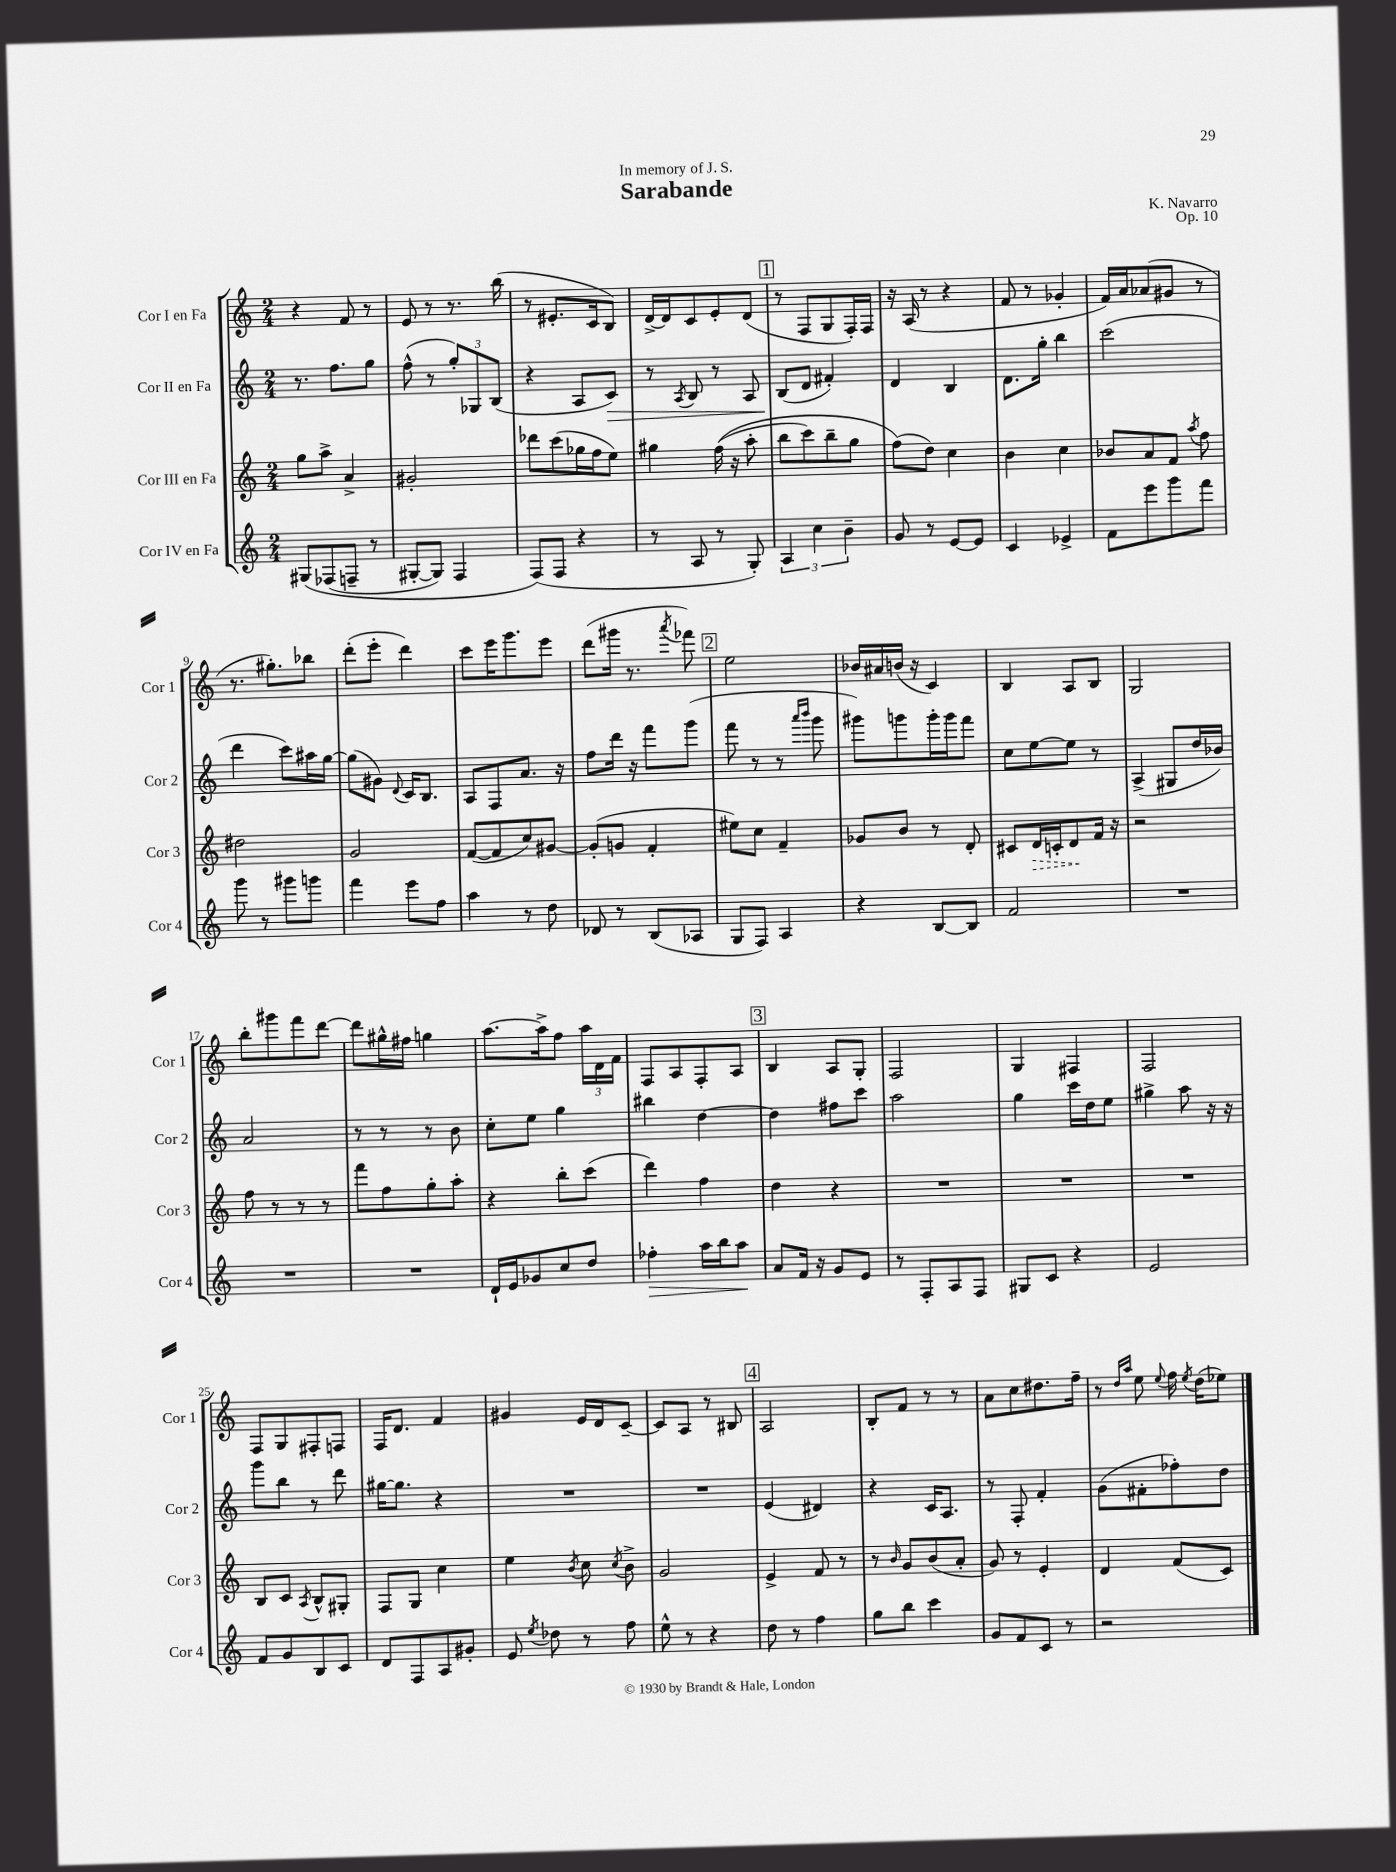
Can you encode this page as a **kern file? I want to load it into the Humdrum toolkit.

**kern	**kern	**kern	**kern
*staff4	*staff3	*staff2	*staff1
*clefG2	*clefG2	*clefG2	*clefG2
*k[]	*k[]	*k[]	*k[]
*M2/4	*M2/4	*M2/4	*M2/4
&(8G#/L	8gg\L	8.r	4r
(8F-/	8aa^\J	.	.
.	.	8.ff\L	.
8F~/J	4a^/	.	8f/
8r	.	8gg\J	8r
=	=	=	=
[8G#'/L	2g#'/	(8ff^^\	8e/
8G#/]J)	.	8r	8r
4F/	.	12gg'/L)	8.r
.	.	12G-/	.
.	.	(12B/J	.
.	.	.	(16bb\
=	=	=	=
(8F/L&)	8ddd-\L	4r	8r
8F/J	(8ccc\	.	8.e#'/L
4r	16gg-\L	8A/L	.
.	16ff\J	.	16c/k
.	8ee\J)	8c/J)	8B/J)
=	=	=	=
8r	4gg#\	8r	[16d^/LL
.	.	.	16d/]J
.	.	8qA/	.
8A/	.	8B/	8c/
8r	&((16ff\	8r	8e'/
.	16r	.	.
8G'/)	8aa'\	8A/	(8d/J
=	=	=	=
6A/	8bb\L	(8B/L	8r
.	8ccc\)	8d/J	8F/L
6cc\	.	.	.
.	8bb~\	4f#'/)	8G/
6b~\	.	.	.
.	8gg\J	.	16F'/L)
.	.	.	16F/JJ
=	=	=	=
8g/	(8ff\L&)	4d/	16r
.	.	.	(16A/
8r	8dd\J)	.	8r
[8e/L	4cc\	4B/	4r
8e/]J	.	.	.
=	=	=	=
4c/	4b\	8.d\L	8f/
.	.	.	8r
.	.	16gg'\Jk	.
4e-^/	4cc\	4bb\	4g-'/
=	=	=	=
8f\L	8b-/L	(2ccc\	16f/LL)
.	.	.	16a/J
8eee\	8a/	.	(8a-/
8ggg\	8f/J	.	8g#/J
.	8qaa/	.	.
8fff\J	8ff\	.	8r
=	=	=	=
8ggg\	2dd#\	4ddd\	8.r
8r	.	.	.
.	.	.	8.gg#'\L)
8ggg#\L	.	8ccc\L)	.
8ggg\J	.	16aa#\L	8bb-\J
.	.	[16gg\JJ	.
=	=	=	=
4fff\	2g/	(8gg\]L	(8ddd'\L
.	.	8g#\J)	8eee'\J
.	.	8qqd/	.
8eee\L	.	16c/LK	4ddd\)
.	.	8.B/J	.
8ff\J	.	.	.
=	=	=	=
4aa\	([8f/L	8A/L	8ccc\L
.	8f/]	8F/	16eee\K
.	.	.	8.ggg\
8r	8cc/)	8.a/J	.
8dd\	[8g#/J	.	8eee\J
.	.	16r	.
=	=	=	=
8d-/	(8g#'/]L	8ff\L	(8ddd\L
8r	8g/J	16ddd\Jk	16ggg#\Jk
.	.	16r	8.r
(8B/L	4f'/	8fff\L	.
.	.	.	8qaaa/
8A-/J	.	(8ggg\J	8fff-\)
=	=	=	=
8G/L	8ee#\L)	8fff\	2ee\
8F/J)	8cc\J	8r	.
4A/	4f~/	8r	.
.	.	16qqaaa/LL	.
.	.	16qqbbb/JJ	.
.	.	8ggg\	.
=	=	=	=
4r	8g-/L	8ggg#\L)	16b-/LL
.	.	.	16a#/
.	8b/J	8ggg\	(16b/JJ
.	.	.	16r
[8B/L	8r	16ggg'\L	4c/)
.	.	16ggg\J	.
8B/]J	8d'/	8fff\J	.
=	=	=	=
2f/	8c#/L	8cc\L	4B/
.	16d/L	[8ee\	.
.	16c'/J	.	.
.	8d/	8ee\]J	8A/L
.	16f/Jk	8r	8B/J
.	16r	.	.
=	=	=	=
2r	2r	(4A^/	2G/
.	.	8G#/L	.
.	.	16dd/L	.
.	.	16b-/JJ)	.
=	=	=	=
2r	8ff\	2a/	8bb'\L
.	8r	.	8ggg#\
.	8r	.	8fff\
.	8r	.	[8ddd\J
=	=	=	=
2r	8fff\L	8r	8ddd\]L
.	8ff\	8r	16gg#^^\L
.	.	.	16ff#\JJ
.	8gg'\	8r	4gg\
.	8aa'\J	8b\	.
=	=	=	=
16d`/LL	4r	8cc'\L	[8.aa\L
16e/J	.	.	.
8g-/	.	8ee\J	.
.	.	.	16aa^\]k
8cc/	8bb'\L	4gg\	8ff\J
8dd/J	(8ccc\J	.	24aa\LL
.	.	.	24d\
.	.	.	24f\JJ
=	=	=	=
4ff-'\	4ddd\)	4bb#\	8F/L
.	.	.	8A/
16aa\LL	4ff\	[4dd\	8F'/
16bb\J	.	.	.
8aa\J	.	.	8A/J
=	=	=	=
8a/L	4dd\	4dd\]	4B/
16f/Jk	.	.	.
16r	.	.	.
8g/L	4r	8ff#\L	8A/L
8e/J	.	8ccc\J	8G'/J
=	=	=	=
8r	2r	2aa\	2F/
8F'/L	.	.	.
8A/	.	.	.
8F/J	.	.	.
=	=	=	=
8G#/L	2r	4gg\	4G/
8c/J	.	.	.
4r	.	16ccc\LL	4F#/
.	.	16dd\J	.
.	.	8ee\J	.
=	=	=	=
2e/	2r	4gg#^\	2F/
.	.	8aa\	.
.	.	16r	.
.	.	16r	.
=	=	=	=
8f/L	8B/L	8ggg\L	8F/L
8g/	8c/J	8bb\J	8G/
.	8qA/	.	.
8B/	8B^^/L	8r	8F#'/
8c/J	8G#'/J	8ddd\	8F/J
=	=	=	=
8d/L	8F/L	[16gg#\LK	16F/LK
.	.	8.gg#\]J	8.d/J
8F/	8G/J	.	.
8A/	4cc\	4r	4f/
8g#'/J	.	.	.
=	=	=	=
8e/	4ee\	2r	4g#/
8qee/	.	.	.
8dd-\	.	.	.
.	8qb/	.	.
8r	8cc\	.	16e/LL
.	.	.	16d/J
.	8qcc/	.	.
8ff\	8b^\	.	[8c~/J
=	=	=	=
8ee^^\	2g/	2r	8c/]L
8r	.	.	8A/J
4r	.	.	8r
.	.	.	8B#/
=	=	=	=
8dd\	4e^/	(4e/	2A/
8r	.	.	.
4ff\	8f/	4d#/)	.
.	8r	.	.
=	=	=	=
8gg\L	8r	4r	8B'/L
.	16qqb/	.	.
8bb\J	8g/L	.	8f/J
4ccc\	(8b/	16c/LK	8r
.	.	8.A/J	.
.	8a'/J	.	8r
=	=	=	=
8g/L	8g/)	8r	8a\L
8f/	8r	8F'/	8cc\
8c/J	4e'/	4f'/	8.dd#\
8r	.	.	.
.	.	.	16ff~\Jk
=	=	=	=
2r	4d/	(8g\L	8r
.	.	.	16qqdd/LL
.	.	.	16qqaa/JJ
.	.	8f#'\	8ee\
.	.	.	8qqee/
.	(8f/L	8ff-'\)	16ff\
.	.	.	8qee/
.	.	.	(16dd\LK
.	8c/J)	8dd\J	8ee-\J)
==	==	==	==
*-	*-	*-	*-
